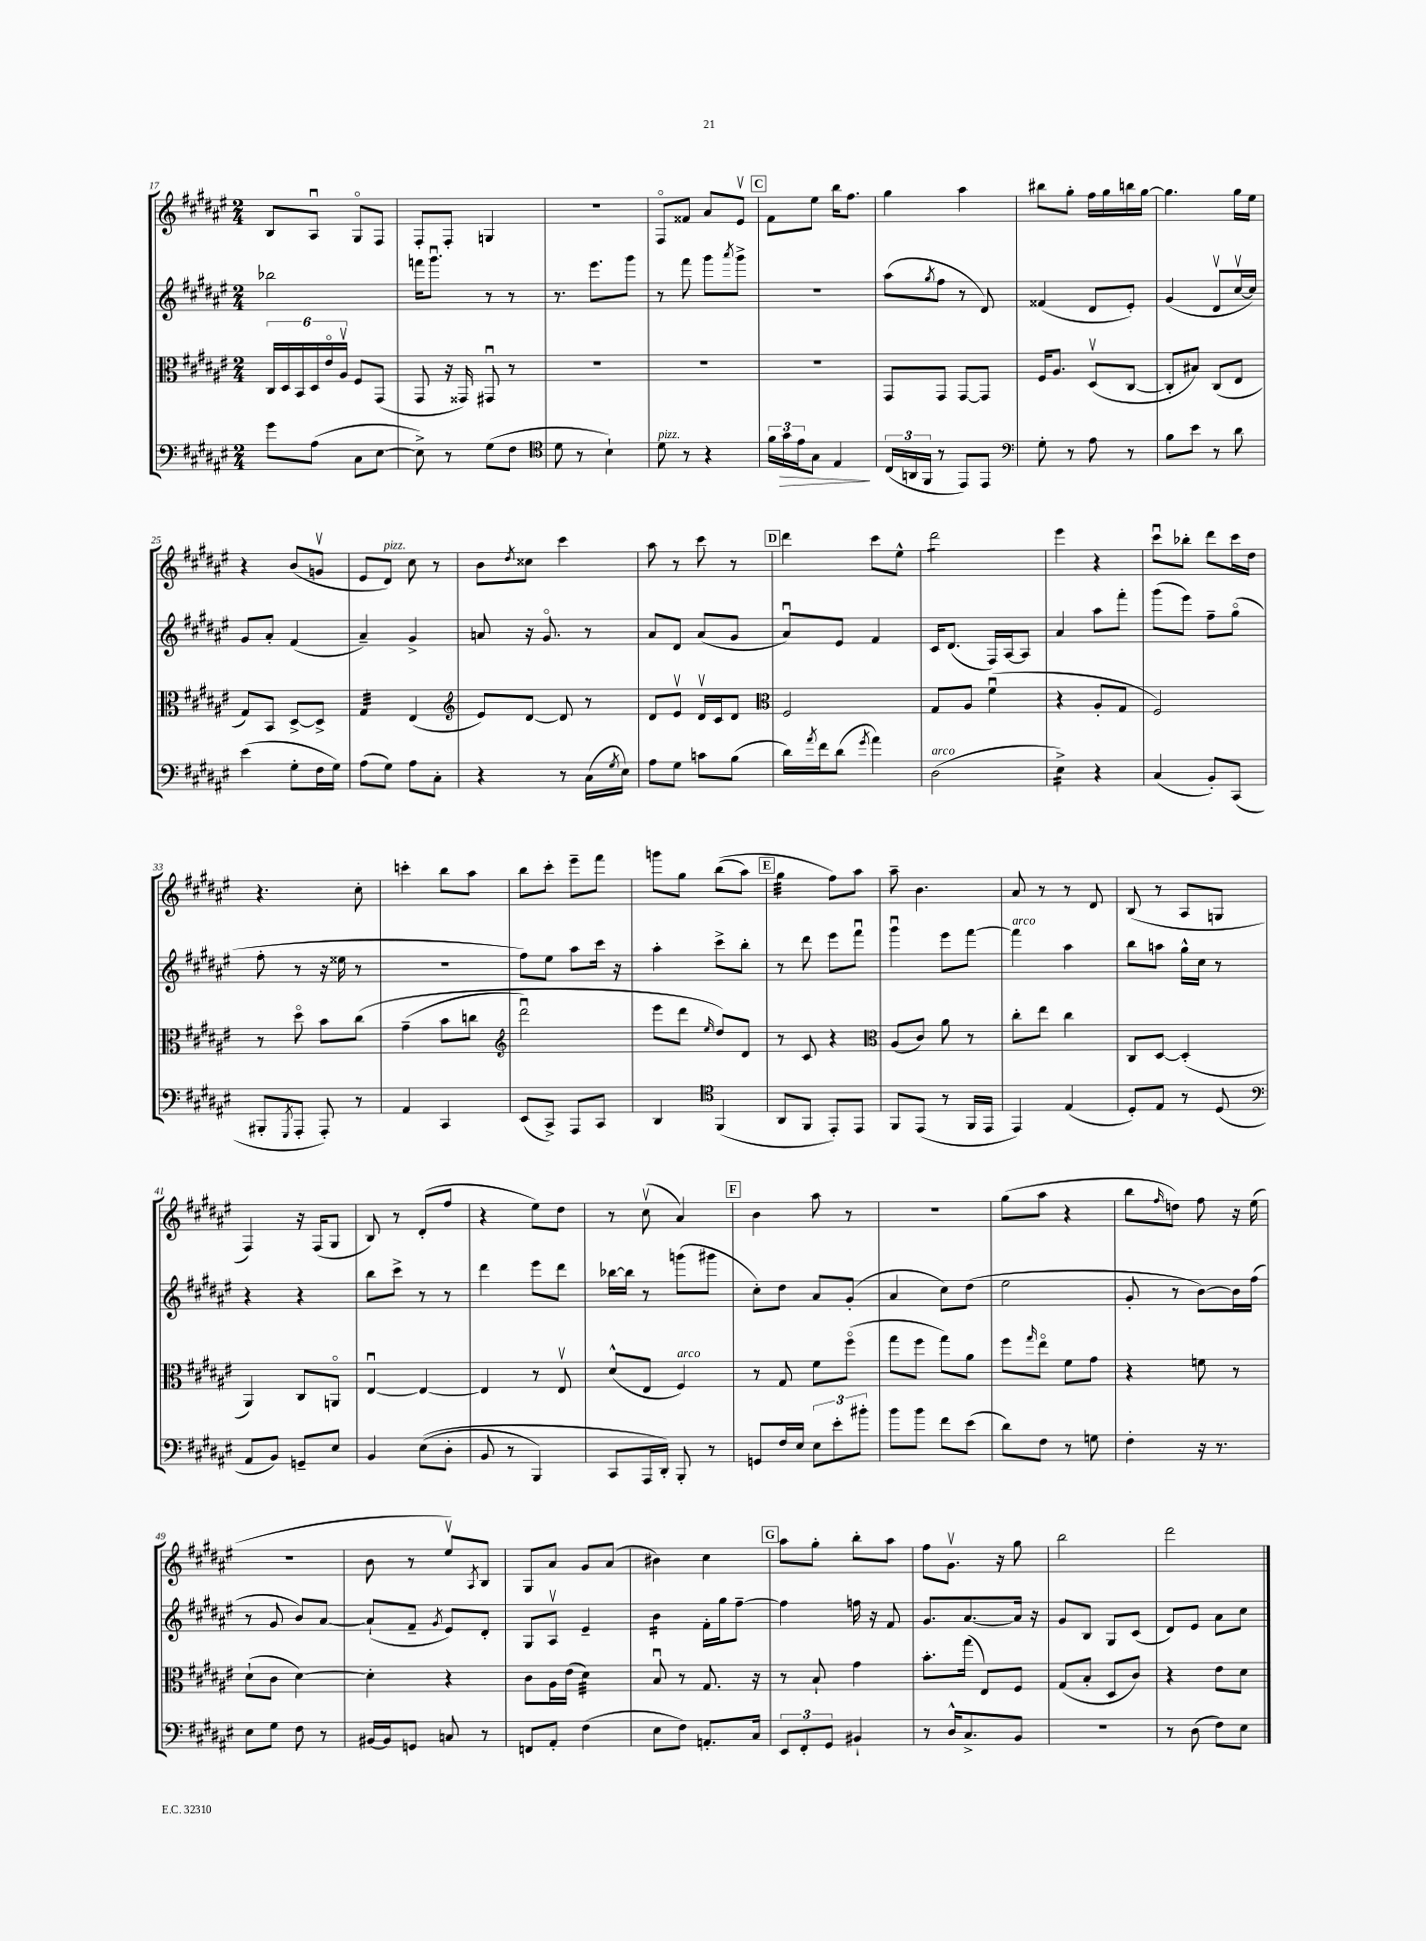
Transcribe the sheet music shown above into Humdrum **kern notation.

**kern	**kern	**kern	**kern
*staff4	*staff3	*staff2	*staff1
*clefF4	*clefC3	*clefG2	*clefG2
*k[f#c#g#d#a#e#]	*k[f#c#g#d#a#e#]	*k[f#c#g#d#a#e#]	*k[f#c#g#d#a#e#]
*M2/4	*M2/4	*M2/4	*M2/4
8g#	24C#	2bb-	8B
.	24D#	.	.
.	24BB	.	.
(8A#	24D#	.	8A#u
.	24e#o	.	.
.	24A#v	.	.
8C#	8F#	.	8G#o
[8E#	(8GG#	.	8F#
=	=	=	=
8E#^])	8GG#	16fff	8F#'
.	.	8.ggg#u	.
8r	16r	.	8F#'
.	16GG##)	.	.
(8G#	8GG#u	8r	4G
8F#	8r	8r	.
=	=	=	=
*clefC4	*	*	*
8d#	2r	8.r	2r
8r	.	.	.
.	.	8.eee#	.
4B`)	.	.	.
.	.	8ggg#	.
=	=	=	=
8d#	2r	8r	8F#o
8r	.	8fff#	8f##
4r	.	8ggg#	8a#
.	.	8qaaa#	.
.	.	8ggg#^	8e#v
=	=	=	=
24f#	2r	2r	8f#
24g#	.	.	.
24e#	.	.	.
8G#	.	.	8ee#
4E#	.	.	16bb
.	.	.	8.ff#
=	=	=	=
(24C#	8GG#	(8aa#	4gg#
24AA	.	.	.
24FF#	.	.	.
.	.	8qgg#	.
8r	8GG#	8ff#	.
8EE#)	[8GG#	8r	4aa#
8EE#	8GG#]	8d#)	.
=	=	=	=
*clefF4	*	*	*
8G#'	16F#	(4f##	8bb#
.	8.A#	.	.
8r	.	.	8gg#'
8A#	(8D#v	8d#	16ff#
.	.	.	16gg#
8r	[8C#	8e#')	16bb
.	.	.	[16gg#
=	=	=	=
8B	8C#']	(4g#	4.gg#]
8e#	8B#)	.	.
8r	(8C#	8d#v	.
8d#	8E#	[16cc#v	16gg#
.	.	16cc#])	16ee#
=	=	=	=
(4e#	8G#)	8g#	4r
.	8BB	8a#'	.
8G#'	[8D#^	(4f#	(8b
16F#	8D#^]	.	8gv
16G#)	.	.	.
=	=	=	=
(8A#	4G#	4a#~)	8e#
8G#)	.	.	8d#)
8A#	(4E#	4g#^	8cc#
8C#'	.	.	8r
=	=	=	=
*	*clefG2	*	*
4r	8e#)	8a	8b
.	.	.	8qdd#
.	[8d#	16r	8cc##
.	.	8.g#o	.
8r	8d#]	.	4ccc#
(16C#	8r	8r	.
8qG#	.	.	.
16E#)	.	.	.
=	=	=	=
8A#	8d#	8a#	8aa#
8G#	8e#v	8d#	8r
8c	16d#v	(8a#	8ccc#
.	16c#	.	.
(8B	8d#	8g#	8r
=	=	=	=
*	*clefC3	*	*
16d#)	2F#	8a#u)	4ddd#
8qa#	.	.	.
16f#	.	.	.
(8d#	.	8e#	.
8qg#	.	.	.
4a#)	.	4f#	8ccc#
.	.	.	8ee#^^
=	=	=	=
(2D#	8G#	16c#	2ddd#
.	.	(8.d#	.
.	8A#	.	.
.	(4f#u	16F#)	.
.	.	[16A#	.
.	.	8A#]	.
=	=	=	=
4E#^)	4r	4a#	4eee#
4r	8A#'	8aa#	4r
.	8G#	8fff#'	.
=	=	=	=
(4C#	2F#)	(8ggg#	8ccc#u
.	.	8eee#)	8bb-'
8BB')	.	8ff#~	8ddd#
(8CC#	.	(8gg#o	16ccc#
.	.	.	16dd#
=	=	=	=
8BBB#'	8r	8ff#'	4.r
8qGGG#	.	.	.
8AAA#'	8dd#o	8r	.
8AAA#')	8b	16r	.
.	.	16ee##	.
8r	&(8cc#	8r	8cc#'
=	=	=	=
4AA#	(4g#~	2r	4ccc'
4CC#	8b	.	8bb
.	8cc	.	8aa#
=	=	=	=
*	*clefG2	*	*
(8EE#	2ddd#u)	8ff#)	8bb
8CC#^)	.	8ee#	8ccc#'
8AAA#	.	8aa#	8eee#~
8CC#	.	16ccc#	8fff#
.	.	16r	.
=	=	=	=
4DD#	8eee#	4aa#'	8ggg
.	8ddd#	.	8gg#
*clefC4	*	*	*
.	16qqee#	.	.
(4FF#	8dd#&)	8ccc#^	&((8bb
.	8d#	8bb'	8aa#)
=	=	=	=
8AA#	8r	8r	4gg#
8FF#	8c#	8ddd#	.
8EE#')	4r	8eee#	8ff#&)
8EE#	.	8fff#u	8aa#
=	=	=	=
*	*clefC3	*	*
8FF#	(8A#	4ggg#u	8aa#~
(8EE#	8c#)	.	4.b
8r	8a#	8eee#	.
16FF#	8r	[8fff#	.
16EE#	.	.	.
=	=	=	=
4EE#)	8cc#'	4fff#]	8a#
.	8ee#	.	8r
(4E#	4cc#	4aa#	8r
.	.	.	8d#
=	=	=	=
8D#')	8C#	8bb	(8B
8E#	[8D#	8aa	8r
8r	(4D#']	16gg#^^	8A#
.	.	16cc#	.
(8D#	.	8r	8G
=	=	=	=
*clefF4	*	*	*
8AA#	4AA#)	4r	4F#)
8BB)	.	.	.
8GG~	8C#	4r	16r
.	.	.	(16F#
8E#	8AAo	.	8G#
=	=	=	=
4BB	[4E#u	8bb	8B)
.	.	8ccc#^	8r
&((8E#	4E#_	8r	(8d#'
8D#'	.	8r	8ff#
=	=	=	=
8BB	4E#]	4ddd#	4r
8r	.	.	.
4BBB)	8r	8eee#	8ee#)
.	8E#v	8ddd#	8dd#
=	=	=	=
8CC#	(8d#^^	[16bb-	8r
.	.	16bb-]	.
16AAA#	8E#	8r	(8cc#v
16DD#'&)	.	.	.
8BBB'	4F#)	(8ggg	4a#)
8r	.	8ggg#	.
=	=	=	=
8GG	8r	8cc#')	4b
16F#	8G#	8dd#	.
16E#	.	.	.
12E#	8f#	8a#	8aa#
12e#'	.	.	.
.	(8ff#o	(8g#'	8r
12b#'	.	.	.
=	=	=	=
8b	8gg#	4a#	2r
8b	8ff#	.	.
8f#	8gg#)	8cc#)	.
(8e#	8a#	(8dd#	.
=	=	=	=
8d#)	8ff#	2ee#	(8gg#
.	16qqgg#	.	.
8F#	8ee#o	.	8aa#
8r	8f#	.	4r
8G	8g#	.	.
=	=	=	=
4F#'	4r	8g#'	8bb
.	.	.	16qqff#
.	.	8r	8dd)
16r	8f	[8b)	8ff#
8.r	.	.	.
.	8r	16b]	16r
.	.	(16ff#	(16ee#
=	=	=	=
8E#	(8d#`	8r	2r
8G#	8c#	8g#	.
8F#	[4d#)	8b)	.
8r	.	[8a#	.
=	=	=	=
[16BB#	4d#']	(8a#`]	8b
16BB#]	.	.	.
8GG	.	8f#~	8r
.	.	8qg#	.
8C	4r	8e#)	8ee#v)
.	.	.	8qA#
8r	.	8d#'	8B
=	=	=	=
8FF	8c#	8G#	8G#
8AA#'	16A#	8A#v	8a#
.	(16e#	.	.
(4F#	4d#)	4e#~	8g#
.	.	.	(8a#
=	=	=	=
8E#	8Bu	4b	4b#)
8F#)	8r	.	.
8.AA'	8.G#	16f#'	4cc#
.	.	16gg#	.
.	.	[8ff#~	.
16C#	16r	.	.
=	=	=	=
12EE#	8r	4ff#]	8aa#
12FF#'	.	.	.
.	8B`	.	8gg#'
12GG#	.	.	.
4BB#`	4g#	16ff	8bb'
.	.	16r	.
.	.	8f#	8aa#
=	=	=	=
8r	8.b'	8.g#	8ff#
16D#^^	.	.	8.g#v
8.C#^	(16gg#	[8.a#	.
.	8E#)	.	.
.	.	.	16r
8BB	8F#	16a#]	8gg#
.	.	16r	.
=	=	=	=
2r	(8G#	8g#	2bb
.	8B'	8B	.
.	8D#	8G#	.
.	8c#)	(8c#	.
=	=	=	=
8r	4r	8d#)	2ddd#
(8D#	.	8e#	.
8F#)	8e#	8a#	.
8E#	8d#	8cc#	.
==	==	==	==
*-	*-	*-	*-
